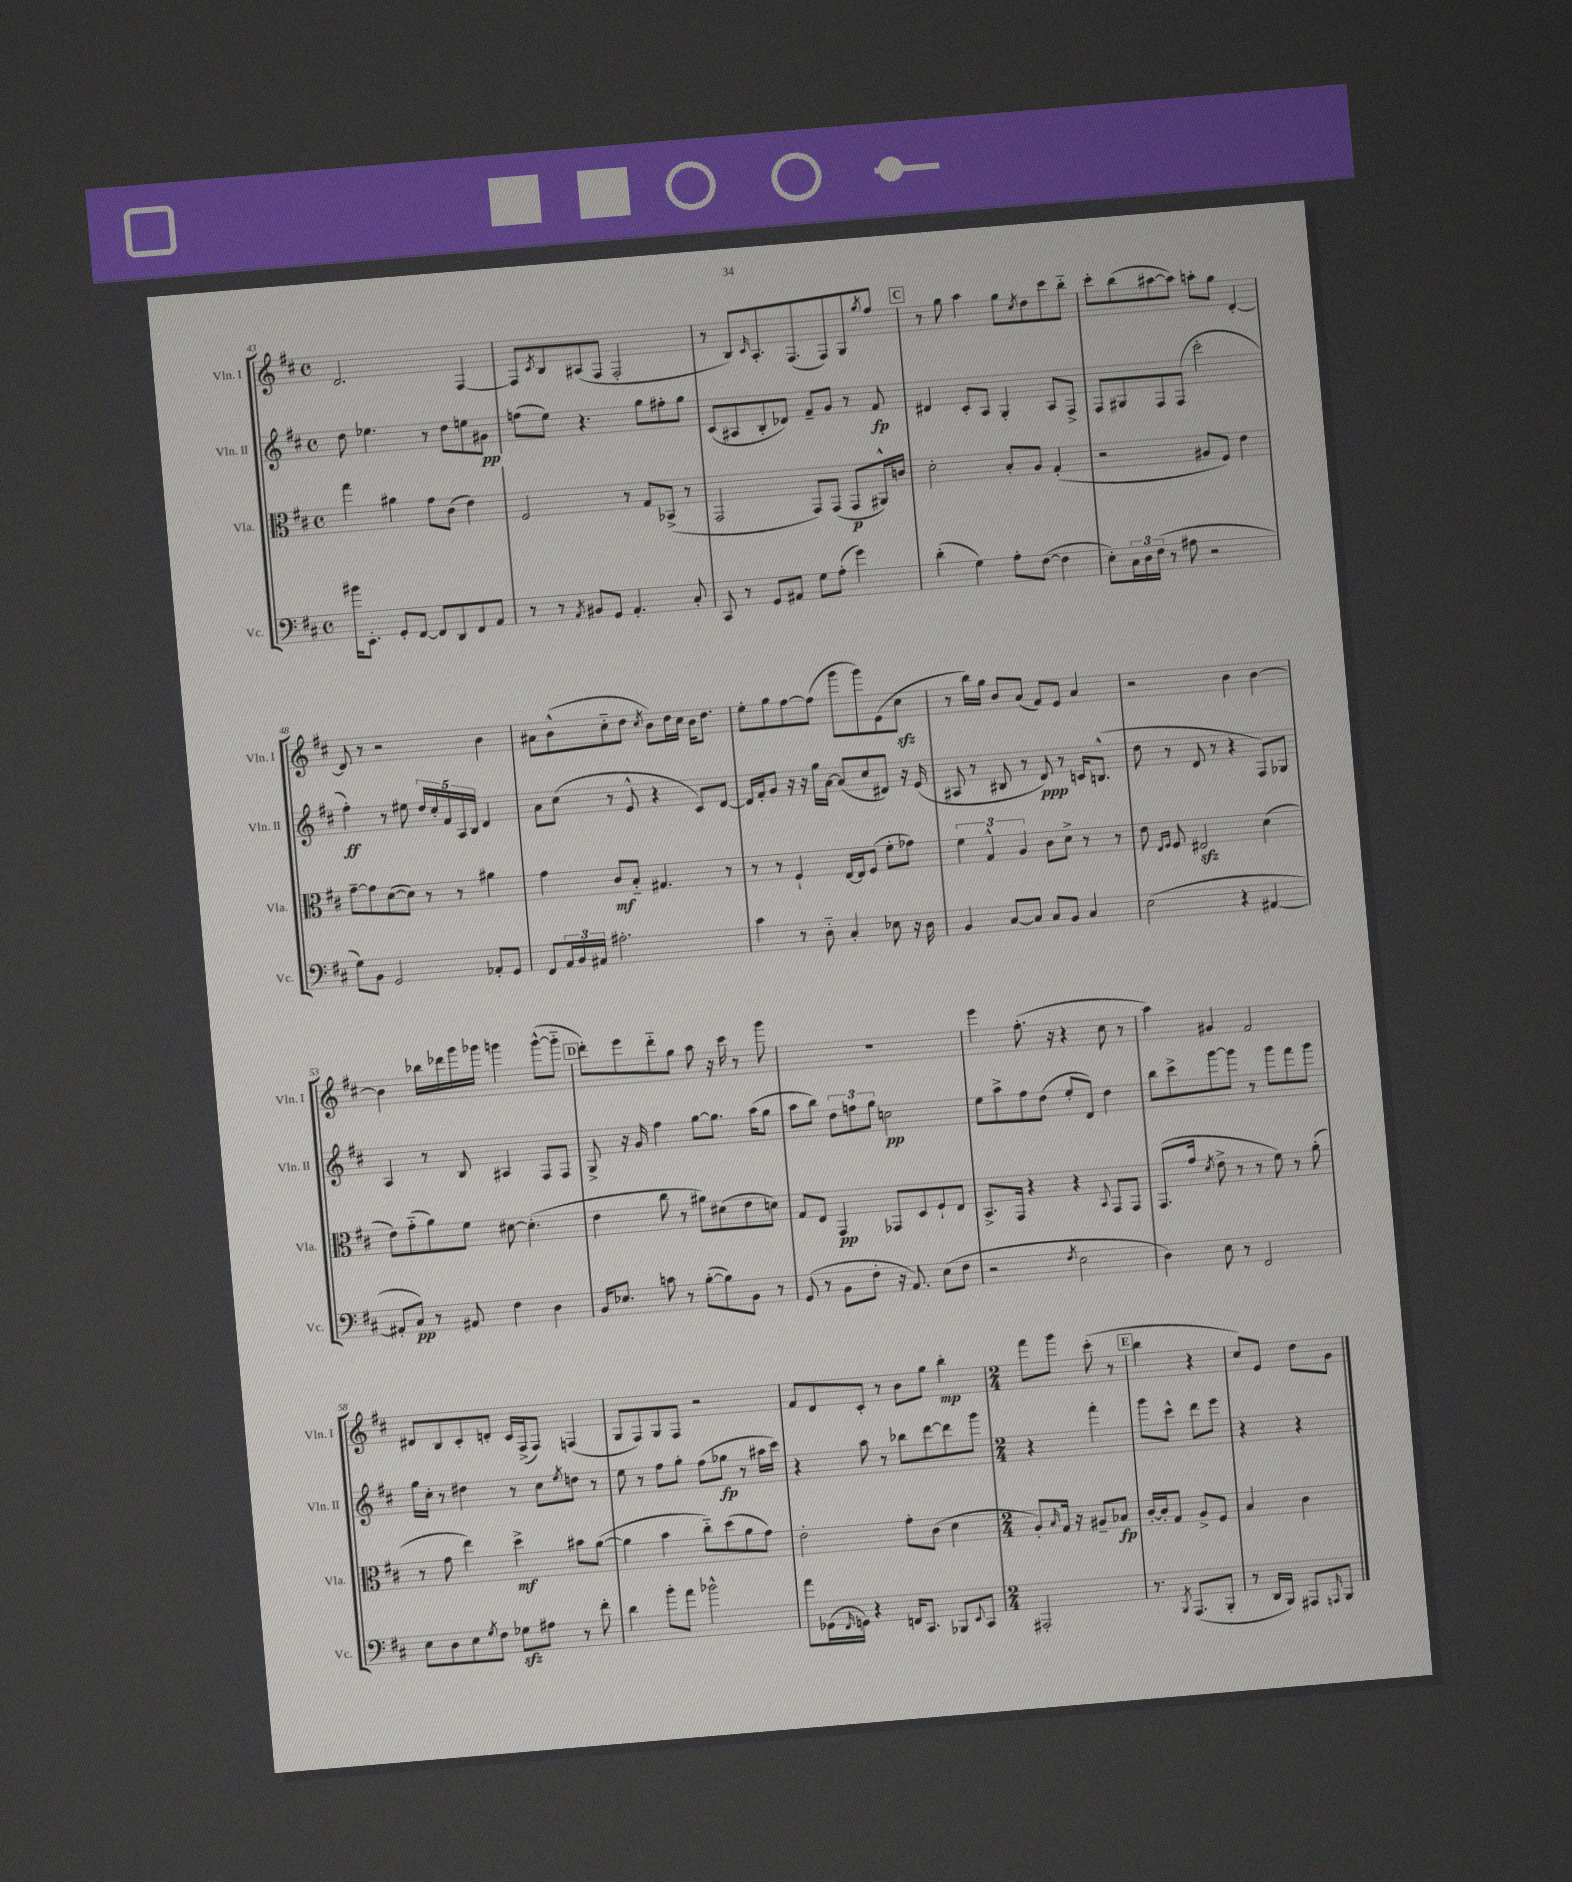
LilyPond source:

<<
\new StaffGroup <<
\new Staff = "s0" \with { instrumentName = "Vln. I" shortInstrumentName = "Vln. I" } {
    \clef treble \key d \major \defaultTimeSignature \time 4/4
    d'2. fis4~ |
    fis8 \acciaccatura { cis'8 } b8 ais8( fis8 fis2-. |
    r8 b8) \grace { cis'16 } a8.-. fis8.( fis8) g8 \acciaccatura { g''8 } fis''8 |
    \mark \markup { \box "C" } r8 g''8 a''4 g''8 \acciaccatura { cis''8 } d''8 cis'''8 b''8-_ |
    cis'''8-. b''8( ais''8~ ais''8) a''8-. g''8 d'4~-. |
    d'8 r8 r2 b'4 |
    ais'8 b'8-^( cis''8-_ d''8 \acciaccatura { cis''8 } b'8) d''16 cis''16 b'16 d''8. |
    e''8-. g''8 fis''8~ fis''8( g'''8 g'''8) e'8( cis''8\sfz |
    r8 b''16) g''16 b'8 a'8( fis'8) e'8 a'4 |
    r2 b'4 b'4~ |
    b'4 bes''16 des'''16 g'''16 ges'''16 g'''4 g'''8~-^( g'''8-_ |
    \mark \markup { \box "D" } d'''8-.) e'''8 d'''8-_ g''8 a''8 r16 cis'''16 r8 g'''8 |
    R1 |
    e'''4 fis''8.-.( r16 r4 cis''8 r8 |
    a''4) gis'4 fis'2 |
    dis'8 b8 cis'8-. d'8-. cis'16 fis16->( fis8) f4( |
    g8 fis8) g8 fis8 r2 |
    fis'8 d'8 cis'8-. r8 b'8 g''8 b''4-.\mp |
    \numericTimeSignature \time 2/4 fis'''8 g'''8 cis'''8-.( r8 |
    \mark \markup { \box "E" } b''4 r4 |
    cis''8) e'8 d''8 g'8 \bar "|." |
}
\new Staff = "s1" \with { instrumentName = "Vln. II" shortInstrumentName = "Vln. II" } {
    \clef treble \key d \major \defaultTimeSignature \time 4/4
    d''8 ees''4. r8 d''8 e''8 gis'8\pp |
    f''8( e''8) r4. g''8 fis''8-. g''8 |
    cis'8( ais8 b8-. des'8) fis'8-- g'8 r8 fis'8\fp |
    \mark \markup { \box "C" } dis'4 cis'8-. a8 g4-. a8 fis8-> |
    fis8 gis8 fis8 fis8( cis'''2-. |
    fis''4-.\ff) r8 eis''8 \tuplet 5/4 { d''16 cis''16-. fis'16 a16 b16 } d'4 |
    a'8 cis''8( r8 e'8-^ r4 cis'8) d'8~ |
    d'16 fis'16-. g'8 r16 r16 g''16 a'16~ a'8( cis''8 dis'8) r16 e'16( |
    ais8 r8 bis8 r8 d'8\ppp) r8 c'16 b8.-^( |
    d''8 r8 d'8 r8 r4 fis8) ges8 |
    a4 r8 b8 ais4 fis8 fis8 |
    \mark \markup { \box "D" } g8-> r16 g'16 fis''4 g''8~ g''8. a''16( g''8 |
    a''8 b''8) \tuplet 3/2 { d''8 f''8 g''8 } c''2\pp |
    e''8 a''8-> fis''8 d''8( e''8-. d'8) d''4 |
    b''8 cis'''8-> g'''8~ g'''8 r8 g'''8 fis'''8 g'''8 |
    g''16 cis''16-. r8 dis''4 r8 cis''8 \acciaccatura { e''8 } d''8 r8 |
    e''8 r8 fis''8 g''8-. fis''8( ges''8\fp r8 ais''16 cis'''16) |
    r4 a''8 r8 bes''8 d'''8~ d'''8 g'''8 |
    \numericTimeSignature \time 2/4 r4 fis'''4-. |
    \mark \markup { \box "E" } g'''8 cis'''8-^ d'''8 e'''8 |
    r4 r4 \bar "|." |
}
\new Staff = "s2" \with { instrumentName = "Vla." shortInstrumentName = "Vla." } {
    \clef alto \key d \major \defaultTimeSignature \time 4/4
    g''4 ais'4 g'8 cis'8( e'4) |
    fis2 r8 g8 bes,8->( r8 |
    g,2 g,8) g,8( g,8\p ais,16-^) c'16 |
    \mark \markup { \box "C" } d'2-. b8-. a8 g4-.( |
    r2 ais8 fis8) e'4 |
    g'8~-- g'8 d'8~( d'8) r8 r8 ais'4 |
    g'4 cis'8\mf b8-_ gis4. r8 |
    r8 r8 fis4-! e16~ e16 fis8( fis'8-. ges'8) |
    \tuplet 3/2 { fis'4 g4-^ a4 } cis'8 d'8-> r8 r8 |
    e'8 \grace { e16 fis16 } fis8 eis2\sfz d'4( |
    e'8) g'8-_( a'8) fis'8 dis'8~ dis'4.-.( |
    \mark \markup { \box "D" } e'4 cis''8 r8 ais'8) dis'8( e'8 d'8) |
    g8 e8 g,4\pp ges,8 d8 fis8-! e8 |
    b,8.-> g,16 r4 r4 \appoggiatura { b,8 } g,8 g,8 |
    g,8.( g'16 \acciaccatura { d'8 } e'8-> r8 r8 fis'8) r8 a'8-.( |
    r8 g'8 e''4) d''4->\mf bis'8 a'8~( |
    a'4 b'4 cis''8-_) d''8( a'8 g'8) |
    e'2-. g'8-. cis'8( d'4 |
    \numericTimeSignature \time 2/4 a8-.) \grace { b16 } g16 r16 ais8-- bes8\fp |
    \mark \markup { \box "E" } cis'16~-. cis'16-. g8 a8-> fis8 |
    b4 cis'4 \bar "|." |
}
\new Staff = "s3" \with { instrumentName = "Vc." shortInstrumentName = "Vc." } {
    \clef bass \key d \major \defaultTimeSignature \time 4/4
    bis'16 e,8.-. g,8-. fis,8~ fis,8 d,8 fis,8 a,8 |
    r8 r8 \acciaccatura { a,8 } bis,8 g,8 a,4.-. cis8-. |
    cis,8 r8 g,8 ais,8 g8 a8-.( g'4) |
    \mark \markup { \box "C" } d'4-.( g4) a8-. fis8~( fis4 |
    e8-.) \tuplet 3/2 { cis16 d16 fis16( } r8 ais8 r2 |
    g8) b,8 g,2 aes,8-. g,8 |
    fis,8 \tuplet 3/2 { a,16 b,16 ais,16 } ais2.-. |
    cis'4 r8 d8-_ cis4-. ees8 r16 d16 |
    b,4 cis8~ cis8 cis8 b,8 cis4 |
    e2( r4 ais,4~ |
    ais,8-. cis8\pp) r8 ais,8 fis4 d4 |
    \mark \markup { \box "D" } b,16 ees8. c'8 r8 b8~-.( b8) b,8 r8 |
    g,8( r8 b,8 fis8-. r16 a,8.) e8( fis8 |
    r2 \acciaccatura { fis8 } e2 |
    d4) e8 r8 fis,2 |
    e8 d8 e8 \acciaccatura { g8 } fis8 ges8\sfz ais8 r8 fis'8-. |
    d'4 b'8-. a'8 bes'2-^ |
    a'8 ges,16( \grace { fis,16 } g,16) r4 f,16 cis,8. bes,,8 \appoggiatura { e,8 } cis,8 |
    \numericTimeSignature \time 2/4 ais,,2-. |
    \mark \markup { \box "E" } r8. \acciaccatura { b,,8 } a,,8.( b,,8-. |
    r8 d,16 b,,16) ais,,8 \grace { a,,16 } b,,8 \bar "|." |
}
>>
>>
\layout { \context { \Score currentBarNumber = #43 } }
